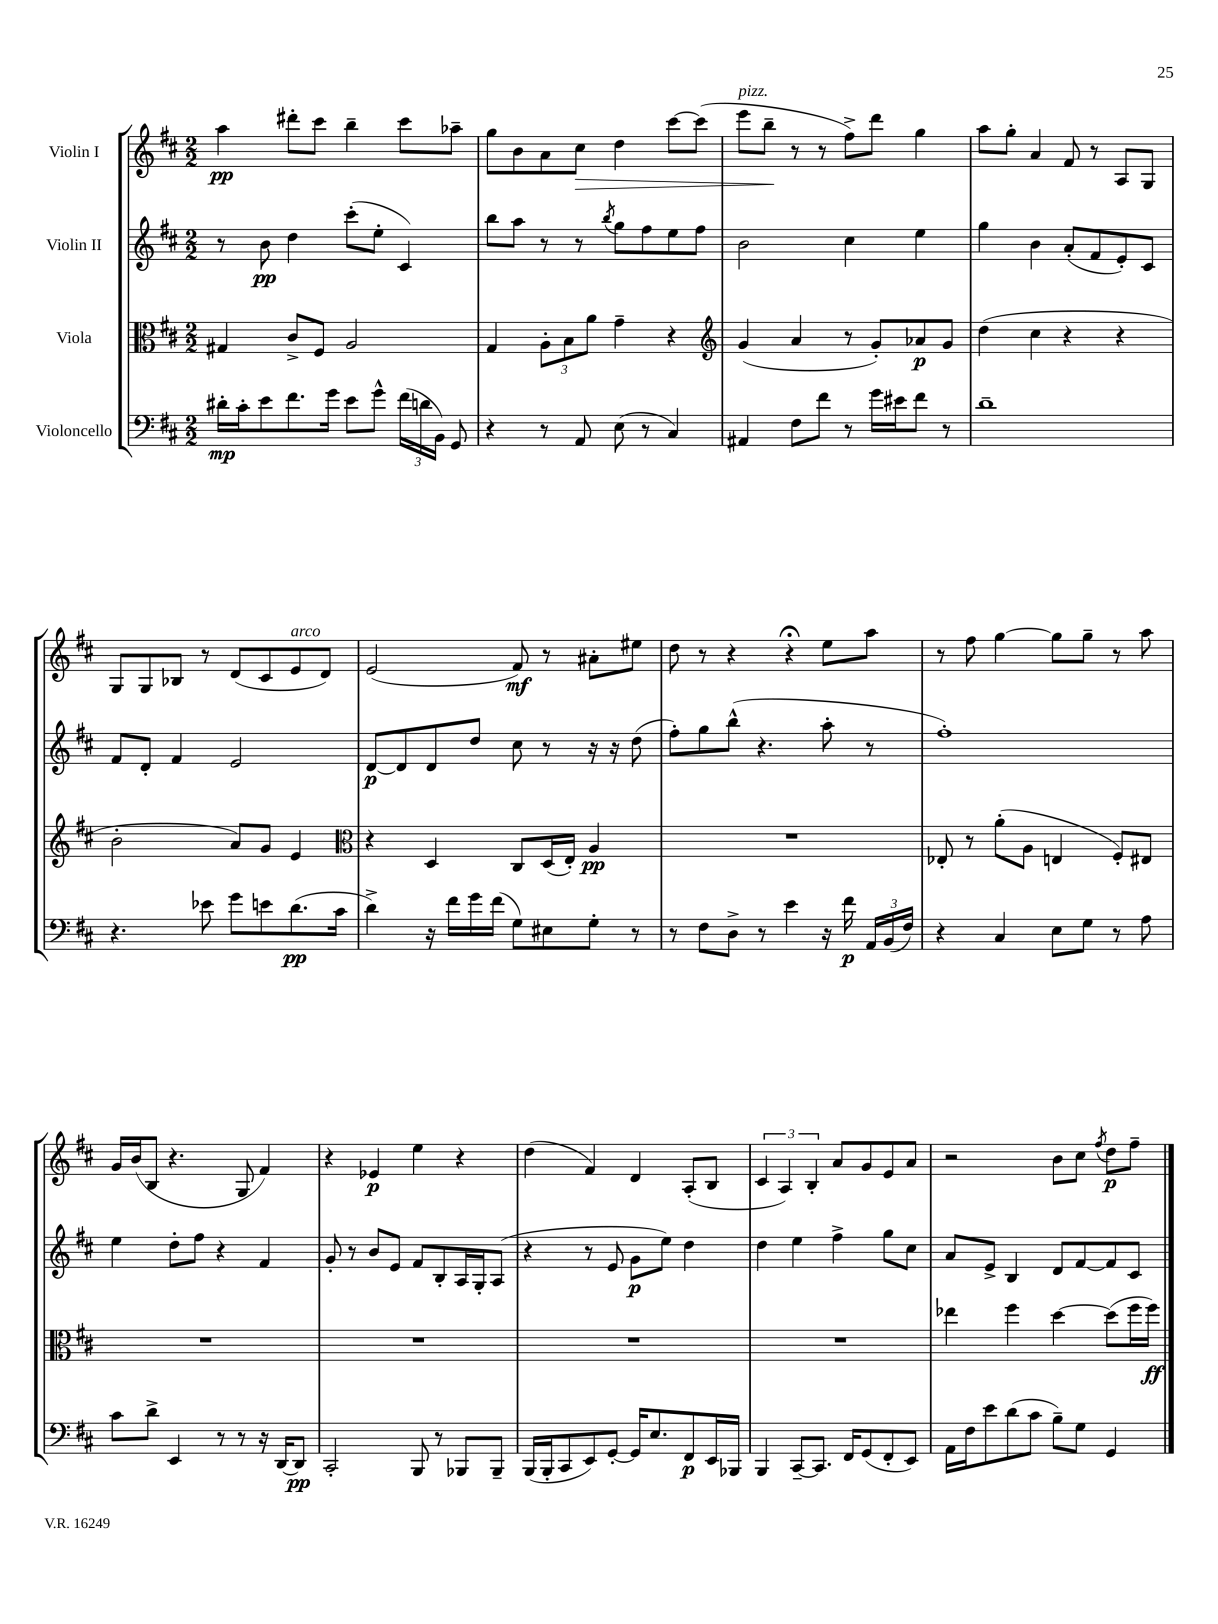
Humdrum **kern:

**kern	**dynam	**kern	**dynam	**kern	**dynam	**kern	**dynam
*part4	*part4	*part3	*part3	*part2	*part2	*part1	*part1
*staff4	*staff4	*staff3	*staff3	*staff2	*staff2	*staff1	*staff1
*I"Violoncello	*	*I"Viola	*	*I"Violin II	*	*I"Violin I	*
*clefF4	*	*clefC3	*	*clefG2	*	*clefG2	*
*k[f#c#]	*	*k[f#c#]	*	*k[f#c#]	*	*k[f#c#]	*
*M2/2	*	*M2/2	*	*M2/2	*	*M2/2	*
=1	=1	=1	=1	=1	=1	=1	=1
16d#X'\LL	mp	4G#X/	.	8r	.	4aa\	pp
16c#'\J	.	.	.	.	.	.	.
8e\	.	.	.	8b\	pp	.	.
8.f#\	.	8c#^/L	.	4dd\	.	8ddd#X'\L	.
.	.	8F#/J	.	.	.	8ccc#\J	.
16g\Jk	.	.	.	.	.	.	.
8e\L	.	2A/	.	(8ccc#'\L	.	4bb~\	.
8g^^\J	.	.	.	8ee'\J	.	.	.
(24f#\LL	.	.	.	4c#/)	.	8ccc#\L	.
24dn\	.	.	.	.	.	.	.
24BB\JJ)	.	.	.	.	.	.	.
8GG/	.	.	.	.	.	8aa-X~\J	.
=2	=2	=2	=2	=2	=2	=2	=2
4r	.	4G/	.	8bb\L	.	8gg\L	.
.	.	.	.	8aa\J	.	8b\	.
8r	.	12A'\L	.	8r	.	8a\	.
.	.	12B\	.	.	.	.	.
!	!	!	!	!	!	!	!LO:HP:b
8AA/	.	.	.	8r	.	8cc#\J	>
.	.	12a\J	.	.	.	.	.
.	.	.	.	8qbb/	.	.	.
(8E\	.	4g~\	.	8gg\L	.	4dd\	.
8r	.	.	.	8ff#\	.	.	.
4C#/)	.	4r	.	8ee\	.	[8ccc#\L	.
.	.	.	.	8ff#\J	.	(8ccc#\J]	.
=3	=3	=3	=3	=3	=3	=3	=3
*	*	*clefG2	*	*	*	*	*
!	!	!	!	!	!	!LO:TX:a:i:t=pizz.	!
4AA#X/	.	(4g/	.	2b\	.	8eee\L	.
.	.	.	.	.	.	8bb~\J	.
8F#\L	.	4a/	.	.	.	8r	]
8f#\J	.	.	.	.	.	8r	.
8r	.	8r	.	4cc#\	.	8ff#^\L)	.
16g\LL	.	8g'/L)	.	.	.	8ddd\J	.
16e#X\J	.	.	.	.	.	.	.
8f#\J	.	8a-X/	p	4ee\	.	4gg\	.
8r	.	8g/J	.	.	.	.	.
=4	=4	=4	=4	=4	=4	=4	=4
1d~	.	(4dd\	.	4gg\	.	8aa\L	.
.	.	.	.	.	.	8gg'\J	.
.	.	4cc#\	.	4b\	.	4a/	.
.	.	4r	.	(8a'/L	.	8f#/	.
.	.	.	.	8f#/	.	8r	.
.	.	4r	.	8e'/)	.	8A/L	.
.	.	.	.	8c#/J	.	8G/J	.
!!LO:LB:g=z
=5	=5	=5	=5	=5	=5	=5	=5
4.r	.	2b'\	.	8f#/L	.	8G/L	.
.	.	.	.	8d'/J	.	8G/	.
.	.	.	.	4f#/	.	8B-X/J	.
8e-X\	.	.	.	.	.	8r	.
8g\L	.	8a/L)	.	2e/	.	(8d/L	.
8en\	.	8g/J	.	.	.	8c#/	.
!	!	!	!	!	!	!LO:TX:a:i:t=arco	!
(8.d\	pp	4e/	.	.	.	8e/	.
.	.	.	.	.	.	8d/J)	.
16c#\Jk	.	.	.	.	.	.	.
=6	=6	=6	=6	=6	=6	=6	=6
*	*	*clefC3	*	*	*	*	*
4d^\)	.	4r	.	[8d/L	p	(2e/	.
.	.	.	.	8d/]	.	.	.
16r	.	4D/	.	8d/	.	.	.
16f#\LL	.	.	.	.	.	.	.
16g\	.	.	.	8dd/J	.	.	.
(16f#\JJ	.	.	.	.	.	.	.
8G\L)	.	8C#/L	.	8cc#\	.	8f#/)	mf
8E#X\	.	(16D/L	.	8r	.	8r	.
.	.	16E'/JJ)	.	.	.	.	.
8G'\J	.	4A/	pp	16r	.	8a#X'\L	.
.	.	.	.	16r	.	.	.
8r	.	.	.	(8dd\	.	8ee#X\J	.
=7	=7	=7	=7	=7	=7	=7	=7
8r	.	1r	.	8ff#'\L)	.	8dd\	.
8F#\L	.	.	.	8gg\	.	8r	.
8D^\J	.	.	.	(8bb^^\J	.	4r	.
8r	.	.	.	4.r	.	.	.
4e\	.	.	.	.	.	4r;<	.
16r	.	.	.	8aa'\	.	8ee\L	.
16f#\	p	.	.	.	.	.	.
24AA/LL	.	.	.	8r	.	8aa\J	.
(24BB/	.	.	.	.	.	.	.
24F#/JJ)	.	.	.	.	.	.	.
=8	=8	=8	=8	=8	=8	=8	=8
4r	.	8E-X'/	.	1ff#')	.	8r	.
.	.	8r	.	.	.	8ff#\	.
4C#/	.	(8a'\L	.	.	.	[4gg\	.
.	.	8A\J	.	.	.	.	.
8E\L	.	4En/	.	.	.	8gg\L]	.
8G\J	.	.	.	.	.	8gg~\J	.
8r	.	8F#'/L)	.	.	.	8r	.
8A\	.	8E#X/J	.	.	.	8aa\	.
!!LO:LB:g=z
=9	=9	=9	=9	=9	=9	=9	=9
8c#\L	.	1r	.	4ee\	.	16g/LL	.
.	.	.	.	.	.	(16b/J	.
8d^\J	.	.	.	.	.	8B/J	.
4EE/	.	.	.	8dd'\L	.	4.r	.
.	.	.	.	8ff#\J	.	.	.
8r	.	.	.	4r	.	.	.
8r	.	.	.	.	.	8G/	.
16r	.	.	.	4f#/	.	4f#/)	.
[16DD/KL	.	.	.	.	.	.	.
8DD/J]	pp	.	.	.	.	.	.
=10	=10	=10	=10	=10	=10	=10	=10
2CC#'/	.	1r	.	8g'/	.	4r	.
.	.	.	.	8r	.	.	.
.	.	.	.	8b/L	.	4e-X/	p
.	.	.	.	8e/J	.	.	.
8BBB/	.	.	.	8f#/L	.	4ee\	.
8r	.	.	.	8B'/	.	.	.
8BBB-X/L	.	.	.	16A/L	.	4r	.
.	.	.	.	16G'/J	.	.	.
8BBB-~/J	.	.	.	(8A/J	.	.	.
=11	=11	=11	=11	=11	=11	=11	=11
(16BBB/LL	.	1r	.	4r	.	(4dd\	.
16BBB'/J	.	.	.	.	.	.	.
8CC#/	.	.	.	.	.	.	.
8EE/)	.	.	.	8r	.	4f#/)	.
[8GG'/J	.	.	.	8e/	.	.	.
16GG/KL]	.	.	.	8g\L	p	4d/	.
8.E/	.	.	.	.	.	.	.
.	.	.	.	8ee\J)	.	.	.
8FF#/	p	.	.	4dd\	.	(8A'/L	.
16EE/L	.	.	.	.	.	8B/J	.
16BBB-X/JJ	.	.	.	.	.	.	.
=12	=12	=12	=12	=12	=12	=12	=12
4BBB/	.	1r	.	4dd\	.	6c#/	.
.	.	.	.	.	.	6A/)	.
[8CC#~/L	.	.	.	4ee\	.	.	.
.	.	.	.	.	.	6B'/	.
8.CC#/J]	.	.	.	.	.	.	.
.	.	.	.	4ff#^\	.	8a/L	.
16FF#/KL	.	.	.	.	.	.	.
(8GG/	.	.	.	.	.	8g/	.
8FF#'/	.	.	.	8gg\L	.	8e/	.
8EE/J)	.	.	.	8cc#\J	.	8a/J	.
=13	=13	=13	=13	=13	=13	=13	=13
16AA\LL	.	4ee-X\	.	8a/L	.	2r	.
16F#\J	.	.	.	.	.	.	.
8e\	.	.	.	8e^/J	.	.	.
(8d\	.	4ff#\	.	4B/	.	.	.
8c#\J	.	.	.	.	.	.	.
8B~\L)	.	[4dd\	.	8d/L	.	8b\L	.
8G\J	.	.	.	[8f#/	.	8cc#\J	.
.	.	.	.	.	.	8qff#/	.
4GG/	.	(8dd\L]	.	8f#/]	.	8dd\L	p
.	.	16ff#\L	.	8c#/J	.	8ff#~\J	.
.	.	16ff#\JJ)	ff	.	.	.	.
==	==	==	==	==	==	==	==
*-	*-	*-	*-	*-	*-	*-	*-
